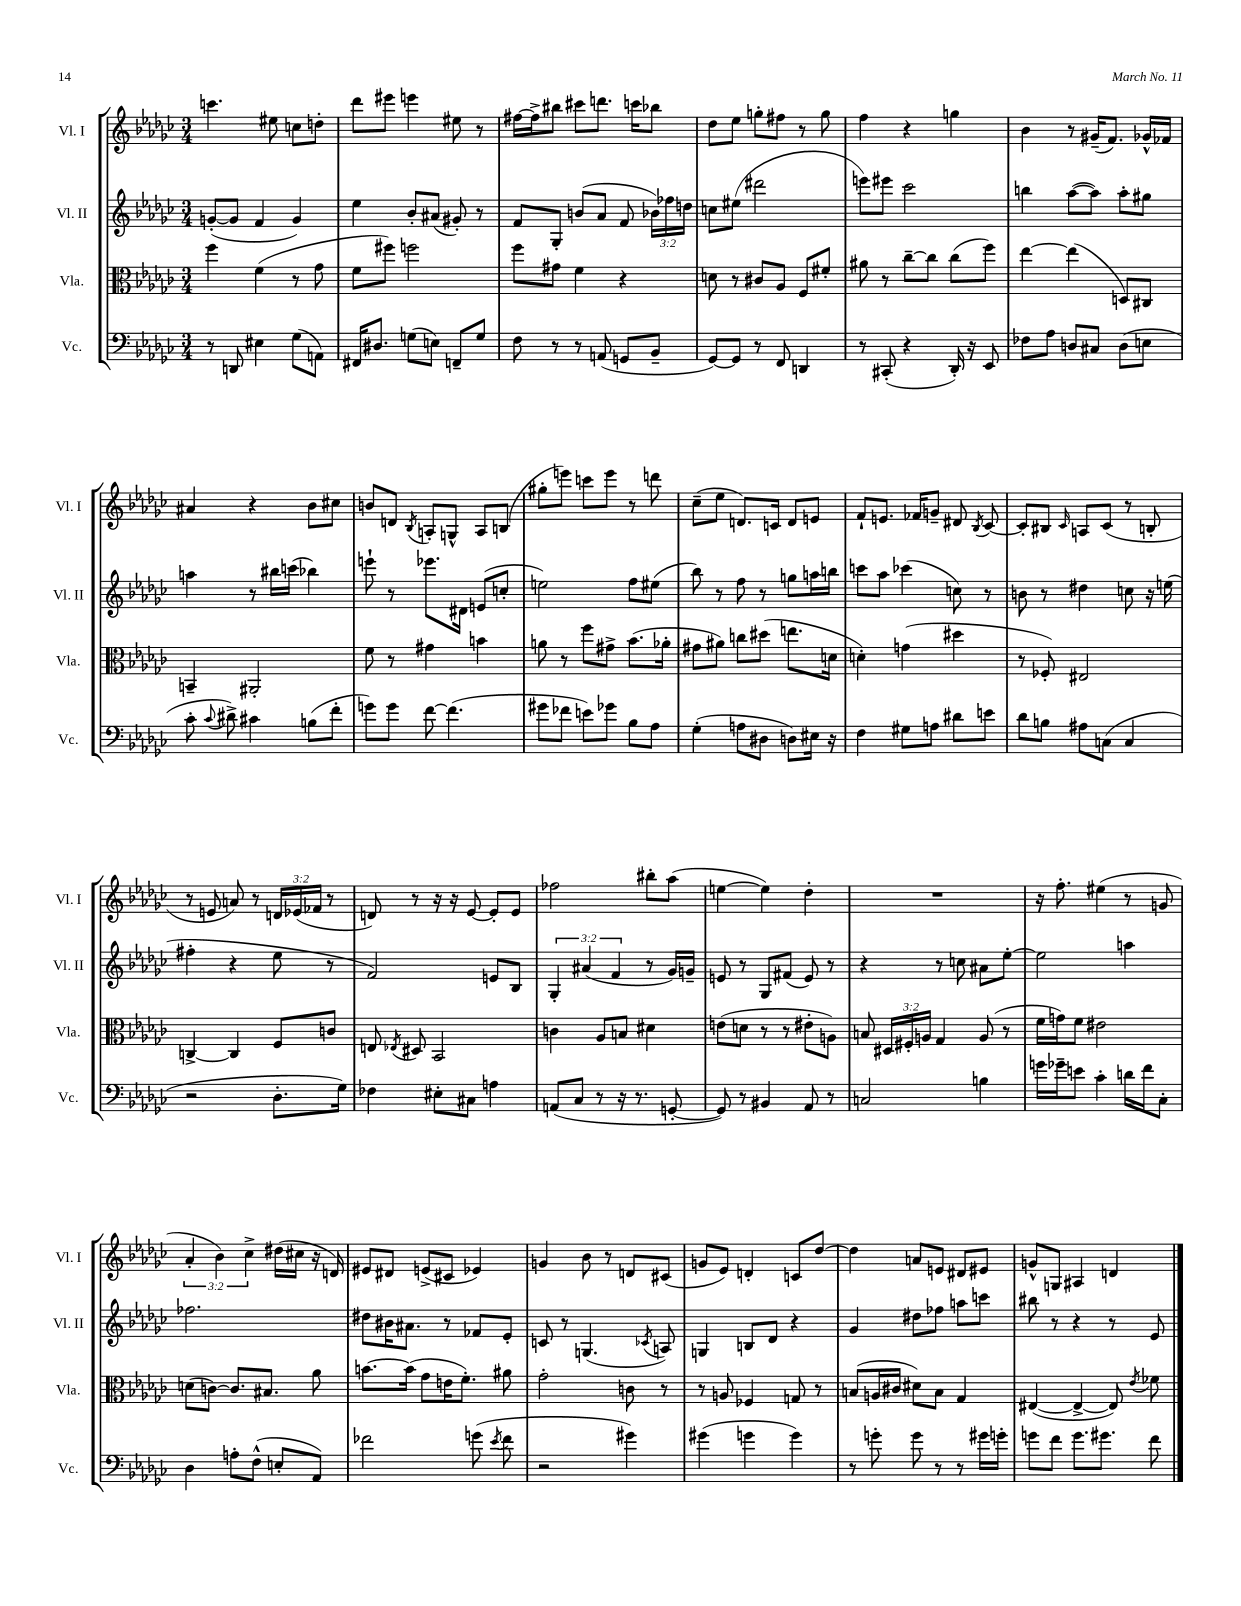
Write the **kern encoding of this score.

**kern	**kern	**kern	**kern
*part4	*part3	*part2	*part1
*staff4	*staff3	*staff2	*staff1
*I"Vc.	*I"Vla.	*I"Vl. II	*I"Vl. I
*I'Vc.	*I'Vla.	*I'Vl. II	*I'Vl. I
*clefF4	*clefC3	*clefG2	*clefG2
*k[b-e-a-d-g-c-]	*k[b-e-a-d-g-c-]	*k[b-e-a-d-g-c-]	*k[b-e-a-d-g-c-]
*M3/4	*M3/4	*M3/4	*M3/4
=138	=138	=138	=138
8r	4ff\	([8gn'/L	4.cccn\
8DDn/	.	8g/J]	.
4E#X\	(4f\	4f/	.
.	.	.	8ee#X\
(8G-\L	8r	4g/)	8ccn\L
8AAn\J)	8g-\	.	8ddn'\J
=139	=139	=139	=139
16FF#X/KL	8f\L	4ee-\	8ddd-\L
8.D#X/J	.	.	.
.	8ff#X\J)	.	8eee#X\J
(8Gn\L	2ffn\	8b-'/L	4eeen\
8En\J)	.	(8a#X/J	.
8FFn~/L	.	8g#X'/)	8ee#X\
8G/J	.	8r	8r
=140	=140	=140	=140
8F\	8ff\L	8f/L	[16ff#X\LL
.	.	.	16ff#^\J]
8r	8g#X\J	8G-'/J	8bb#X\J
8r	4f\	(8bn/L	8ccc#X\L
(8AAn/	.	8a-/J	8.dddn\J
8GGn/L	4r	8f/	.
.	.	.	16cccn\KL
8BB-~/J	.	24b-X\LL)	8bb-X\J
.	.	24ff-X\	.
.	.	24ddn\JJ	.
=141	=141	=141	=141
[8GG-/L)	8dn\	8ccn\L	8dd-\L
8GG-/J]	8r	(8ee#X\J	8ee-\J
8r	8c#X/L	2ddd#X\	8ggn'\L
8FF/	8A-/J	.	8ff#X\J
4DDn/	8F/L	.	8r
.	8f#X'/J	.	8gg\
=142	=142	=142	=142
8r	8a#X\	8eeen\L)	4ff\
(8CC#X'/	8r	8eee#X\J	.
4r	[8cc-~\L	2ccc-\	4r
.	8cc-\J]	.	.
16DD-'/)	(8cc-\L	.	4ggn\
16r	.	.	.
8EE-/	8ff\J)	.	.
=143	=143	=143	=143
8F-X\L	[4ee-\	4bbn\	4b-\
8A-\J	.	.	.
8Dn/L	(4ee-\]	([8aa-\L	8r
8C#X/J	.	8aa-\J])	(16g#X~/KL
.	.	.	8.f/J)
(8D\L	8Dn/L)	8aa-'\L	.
8En\J	8C#X/J	8gg#X\J	16g-X^^/LL
.	.	.	16f-X/JJ
!!LO:LB:g=z
=144	=144	=144	=144
8c-'\	4BBn~/	4aan\	4a#X/
8qqc-/	.	.	.
8d#X^\)	.	.	.
4c#X\	2AA#X'/	8r	4r
.	.	16bb#X\LL	.
.	.	(16cccn\JJ	.
(8Bn\L	.	4bb-X\)	8b-\L
8f'\J	.	.	8cc#X\J
=145	=145	=145	=145
8gn\L)	8f\	8eeen`\	8bn/L
8g\J	8r	8r	8dn/J
.	.	.	8qB-/
[8f\	4g#X\	8.eee-X\L	8An'/L
(4.f\]	.	.	8Gn^^/J
.	.	16d#X\Jk	.
.	4bn\	(8en/L	8A/L
.	.	8ccn'/J	(8Bn/J
=146	=146	=146	=146
8g#X\L	8an\	2een\)	8gg#X'\L
8f-X\J	8r	.	8eeen\J)
8en\L)	8ff\L	.	8cccn\L
8g-X\J	8g#X^\J	.	8eee\J
8B-\L	(8.b-\L	8ff\L	8r
8A-\J	.	(8ee#X\J	8dddn\
.	16a-X'\Jk	.	.
=147	=147	=147	=147
(4G-'\	8g#X\L	8bb-\)	(8cc-~\L
.	8a#X\J)	8r	8ee-\J
8An\L	8ccn\L	8ff\	8.dn/L)
8D#X\J	(8dd#X\J	8r	.
.	.	.	16cn/Jk
8Dn\L)	8.een\L	8ggn\L	8d/L
16E#X\Jk	.	16aan\L	8en/J
16r	16dn\Jk	16bbn\JJ	.
=148	=148	=148	=148
4F\	4dn'\)	8cccn\L	8f`/L
.	.	8aa-\J	8.en/J
8G#X\L	(4gn\	(4ccc-X\	.
.	.	.	16f-X/KL
8An\J	.	.	8gn~/J
8d#X\L	4dd#X\	8ccn\)	8d#X/
.	.	.	8qB-/
8en\J	.	8r	[8c-/
=149	=149	=149	=149
8d-\L	8r	8bn\	8c-'/L]
8Bn\J	8F-X'/)	8r	8B#X/J
.	.	.	16qqc-/
8A#X\L	2E#X/	4dd#X\	8An/L
(8Cn\J	.	.	(8c-/J
4C/	.	8ccn\	8r
.	.	16r	8Bn'/
.	.	(16een\	.
!!LO:LB:g=z
=150	=150	=150	=150
2r	[4Cn^/	4ff#X'\	8r
.	.	.	8en/
.	4C/]	4r	8an/)
.	.	.	8r
8.D-'\L	8F/L	8ee-\	24dn/LL
.	.	.	(24e-X/
.	.	.	24f-X/JJ
.	8cn/J	8r	8r
16G-\Jk)	.	.	.
=151	=151	=151	=151
4F-X\	8En/	2f/)	8dn/)
.	8qE-X/	.	.
.	8D#X/	.	8r
8E#X'\L	2BB-/	.	16r
.	.	.	16r
8C#X\J	.	.	[8e-/
4An\	.	8en/L	8e-'/L]
.	.	8B-/J	8e-/J
=152	=152	=152	=152
(8AAn/L	4cn\	6G-'/	2ff-X\
8C-/J	.	.	.
.	.	(6a#X/	.
8r	8A-/L	.	.
.	.	6f/	.
16r	8Bn/J	.	.
8.r	.	.	.
.	4d#X\	8r	8bb#X'\L
[8GGn'/	.	16g-/LL)	(8aa-\J
.	.	16gn~/JJ	.
=153	=153	=153	=153
8GG/])	(8en\L	8en/	[4een\
8r	8dn\J	8r	.
4BB#X/	8r	8G-/L	4ee\])
.	8r	(8f#X/J	.
8AA-/	8e#X'\L	8e/)	4dd-'\
8r	8An\J)	8r	.
=154	=154	=154	=154
2Cn/	8Bn/	4r	2.r
.	24D#X/LL	.	.
.	24F#X'/	.	.
.	24An/JJ	.	.
.	4G-/	8r	.
.	.	8ccn\	.
4Bn\	(8A/	8a#X\L	.
.	8r	[8ee-'\J	.
=155	=155	=155	=155
16gn\LL	16f\LL	2ee-\]	16r
16g-X~\J	16gn\J)	.	8.ff'\
8en\J	8f\J	.	.
4c-'\	2e#X\	.	(4ee#X\
16dn\LL	.	4aan\	8r
16f\J	.	.	.
8C-'\J	.	.	8gn/
!!LO:LB:g=z
=156	=156	=156	=156
4D-\	(8dn\L	2.ff-X\	6a-'/
.	[8cn\J)	.	.
.	.	.	6b-\)
8An'\L	8.c/L]	.	.
.	.	.	6cc-^\
(8F^^\J	.	.	.
.	8.B#X/J	.	.
8En'/L	.	.	(16dd#X\LL
.	.	.	16cc#X\JJ
8AA-/J)	8a-\	.	16r
.	.	.	16dn/)
=157	=157	=157	=157
2f-X\	[8.bn\L	8dd#X\L	8e#X/L
.	.	16b#X\K	8d#X/J
.	(16b\Jk]	8.a#X\J	.
.	8g-\L	.	(8en^/L
.	16en\K	8r	8c#X/J
.	8.f'\J)	.	.
(8gn\	.	8f-X/L	4e-X/)
8qe-/	.	.	.
8f-\	8a#X\	8e-'/J	.
=158	=158	=158	=158
2r	2g-'\	8cn/	4gn/
.	.	8r	.
.	.	(4.Gn/	8b-\
.	.	.	8r
4g#X\)	8cn\	.	8dn/L
.	.	8qc-X/	.
.	8r	8An/)	(8c#X/J
=159	=159	=159	=159
(4g#X\	8r	4Gn/	8gn/L
.	8An/	.	8e-/J)
4gn\	4F-X/	8Bn/L	4dn'/
.	.	8d-/J	.
4g\)	8Gn/	4r	8cn/L
.	8r	.	[8dd-/J
=160	=160	=160	=160
8r	(8Bn/L	4g-/	4dd-\]
8gn'\	16An/L	.	.
.	16c#X/JJ	.	.
8g\	8d#X\L)	8dd#X\L	8an/L
8r	8B\J	8ff-X\J	8en/J
8r	4G-/	8aan\L	8d#X/L
16g#X\LL	.	8cccn\J	8e#X/J
16gn'\JJ	.	.	.
=161	=161	=161	=161
8gn\L	([4E#X/	8bb#X\	8gn^^/L
8f\J	.	8r	8Gn/J
8.g\L	4E#^/_	4r	4A#X/
8.g#X\J	.	.	.
.	8E#/])	8r	4dn/
.	8qe-/	.	.
8f\	8f-X\	8e-/	.
==	==	==	==
*-	*-	*-	*-
